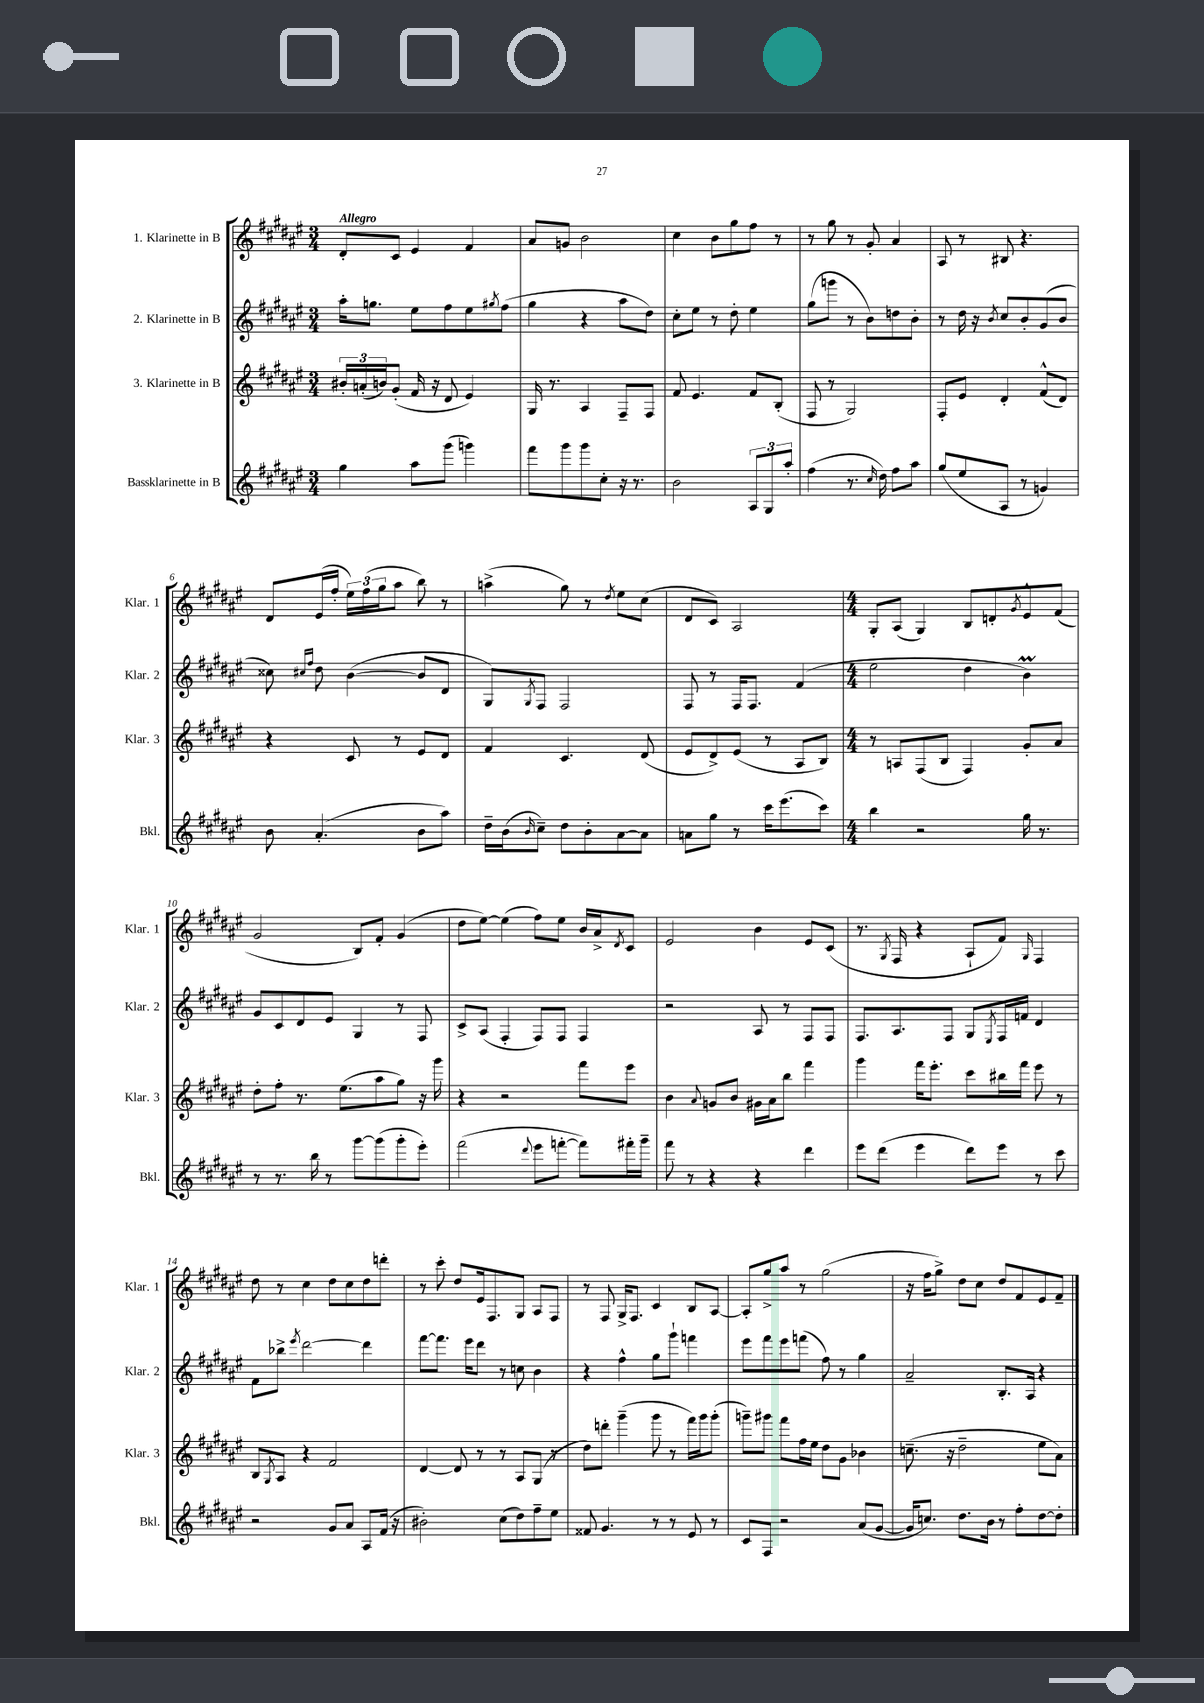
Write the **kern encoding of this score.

**kern	**kern	**kern	**kern
*staff4	*staff3	*staff2	*staff1
*clefG2	*clefG2	*clefG2	*clefG2
*k[f#c#g#d#a#e#]	*k[f#c#g#d#a#e#]	*k[f#c#g#d#a#e#]	*k[f#c#g#d#a#e#]
*M3/4	*M3/4	*M3/4	*M3/4
4gg#\	24b#'/LL	16aa#'\LK	8d#'/L
.	(24a'/	.	.
.	.	8.gg\J	.
.	24b/J)	.	.
.	(8g#'/J	.	8c#/J
8aa#\L	16f#/	8ee#\L	4e#/
.	16r	.	.
(8ggg#\J	8d#/	8ff#\	.
4ggg\)	4e#/)	8ee#\	4f#/
.	.	8qgg#/	.
.	.	(8ff#\J	.
=	=	=	=
8fff#\L	16G#/	4gg#\	8a#/L
.	8.r	.	.
8ggg#\	.	.	8g/J
8ggg#\	4A#/	4r	2b\
8cc#'\J	.	.	.
16r	8F#~/L	8aa#\L	.
8.r	.	.	.
.	8F#/J	8dd#\J)	.
=	=	=	=
2b\	8f#/	8cc#'\L	4cc#\
.	4.e#/	8ee#\J	.
.	.	8r	8b\L
.	.	8dd#'\	8gg#\
12A#/L	8f#/L	4ee#\	8ff#\J
12G#/	.	.	.
.	(8B'/J	.	8r
12aa#'/J	.	.	.
=	=	=	=
(4ff#\	8F#/	(8gg#\L	8r
.	8r	8ggg\J	8gg#\
8.r	2G#/)	8r	8r
.	.	8b\L)	8g#'/
16qqcc#/	.	.	.
16dd#\)	.	.	.
8ff#\L	.	8dd\	4a#/
8aa#\J	.	8b'\J	.
=	=	=	=
(8gg#/L	8F#'/L	8r	8A#/
8ee#/	8e#/J	16dd#\	8r
.	.	16r	.
.	.	8qb/	.
8A#/J	4d#'/	8cc#/L	8B#/
8r	.	8b'/	4.r
4g/)	(8f#^^/L	(8g#/	.
.	8d#/J)	8b/J	.
=	=	=	=
8b\	4r	8cc##\)	8d#/L
.	.	16qqcc#/LL	.
.	.	16qqff#/JJ	.
(4.a#'/	.	8dd#\	(16e#/L
.	.	.	16ff#'/JJ
.	8c#/	([4b\	24ee#\LL)
.	.	.	(24ff#\
.	.	.	24gg#\J
.	8r	.	8aa#\J
8b\L	8e#/L	8b/]L	8bb\)
8aa#\J)	8d#/J	8d#/J	8r
=	=	=	=
16dd#~\LL	4f#/	8G#/L)	(4aa^\
(16b\J	.	.	.
16qqb/	.	8qG#/	.
8cc#~\J)	.	8F#/J	.
8dd#\L	4.c#/	2F#/	8gg#\)
8b'\	.	.	8r
.	.	.	8qdd#/
[8a#\	.	.	8ee#\L
8a#\]J	(8d#/	.	(8cc#\J
=	=	=	=
8a\L	8e#/L	8F#/	8d#/L
8gg#\J	8d#^/)	8r	8c#/J)
8r	(8e#/J	16F#/LK	2A#/
.	.	8.F#/J	.
16ccc#\LK	8r	.	.
(8.eee#\	.	.	.
.	8A#/L	(4f#/	.
8ccc#\J)	8B/J)	.	.
=	=	=	=
*M4/4	*M4/4	*M4/4	*M4/4
4bb\	8r	2ee#\	8G#'/L
.	8A/L	.	(8A#/J
2r	(8F#/	.	4G#/)
.	8B/J	.	.
.	4F#/)	4dd#\	8B/L
.	.	.	8d'/
.	.	.	8qg#/
16gg#\	8g#'/L	4b\)	8e#^^/
8.r	.	.	.
.	8a#/J	.	(8f#/J
=	=	=	=
8r	8dd#'\L	8g#/L	2g#/
8.r	8ff#'\J	8c#/	.
.	8.r	8d#/	.
16bb\	.	.	.
8r	.	8e#/J	.
.	(8.ee#\L	.	.
[8ggg#\L	.	4G#/	8B/L)
(8ggg#\]	8aa#\	.	8f#'/J
8ggg#'\	8gg#\J)	8r	(4g#/
8eee#'\J)	16r	8F#/	.
.	16ggg#\	.	.
=	=	=	=
(2fff#\	4r	8c#^/L	8dd#\L
.	.	(8A#/J	[8ee#\J)
.	2r	4F#'/	(4ee#\]
8qqddd#/	.	.	.
8eee#\L	.	8F#/L)	8ff#\L)
[8fff'\J	.	8F#/J	8ee#\J
8fff\]L)	8fff#\L	4F#/	16b/LL
.	.	.	16a#^/J
.	.	.	8qd#/
16fff#'\L	8eee#\J	.	8c#/J
16ggg#~\JJ	.	.	.
=	=	=	=
8fff#\	4b\	2r	2e#/
8r	.	.	.
.	8qqa#/	.	.
4r	8g/L	.	.
.	8b/J	.	.
4r	16g#\LL	8A#/	4b\
.	16a#\J	.	.
.	8bb\J	8r	.
4ddd#\	4fff#\	8F#/L	8e#/L
.	.	8F#/J	(8c#/J
=	=	=	=
8eee#\L	4ggg#\	8.F#/L	8.r
(8ddd#\J	.	.	.
.	.	.	8qG#/
.	.	8.A#/	16F#/
4eee#\	16fff#\LK	.	4r
.	8.eee#'\J	.	.
.	.	8F#/J	.
8ddd#\L)	8ccc#\L	8G#/L	8A#`/L
.	.	8qE#/	.
8eee#\J	16bb#\L	16F#/L	8f#/J)
.	16fff#\JJ	16f/JJ	.
.	.	.	16qqG#/
8r	8eee#\	4d#/	4F#/
8ccc#\	8r	.	.
=	=	=	=
2r	8B/L	8f#\L	8dd#\
.	8qG#/	.	.
.	8A#/J	8bb-^\J	8r
.	.	8qeee#/	.
.	4r	[2ddd#\	4cc#\
8g#/L	2f#/	.	8dd#\L
8a#/J	.	.	8cc#\
8A#/L	.	4ddd#\]	8dd#\
(16f#/Jk	.	.	8ddd'\J
16r	.	.	.
=	=	=	=
2b#'\)	[4d#/	[8fff#\L	8r
.	.	8.fff#\]J	8ccc#'\
.	8d#/]	.	8dd#/L
.	.	16eee#\LK	.
.	8r	8ddd#\J	16e#/k
.	.	.	8.F#/
(8cc#\L	8r	8r	.
8dd#\)	8A#/L	8cc\	8G#/J
8ff#~\	(8G#/J	4b\	8A#/L
8ee#\J	8r	.	8F#/J
=	=	=	=
8f##/	8dd#\L)	4r	8r
4.g#/	8ddd'\J	.	8F#/
.	(4ggg#~\	4ff#^^\	16G#^/LK
.	.	.	8.F#/J
8r	8ggg#\	8gg#\L	4c#/
8r	8r	8ggg#`\J	.
8e#/	16fff#\LL)	4fff\	8B/L
.	16ggg#\J	.	.
8r	(8ggg#'\J	.	[8A#/J
=	=	=	=
8c#/L	8ggg~\L)	8eee#\L	8A#'/]L
8F#/J	8ggg#\J	8fff#\	8gg#^/
2r	8fff#\L	8eee#\	8aa#/J
.	16ff#\L	(8fff\J	8r
.	16ee#\JJ	.	.
.	8dd#\L	8ff#\)	(2gg#\
.	8g#\J	8r	.
(8a#/L	4b-\	4gg#\	.
[8g#/J	.	.	.
=	=	=	=
16g#/]LK	(8.cc~\	2a#~/	16r
8.cc/J)	.	.	16ff#\LK
.	.	.	8gg#^\J)
.	16r	.	.
8.dd#\L	2dd#~\	.	8dd#\L
.	.	.	8cc#\J
16b\Jk	.	.	.
8r	.	8.B'/L	8dd#/L
8ff#'\L	.	.	8f#/
.	.	16A#/Jk	.
[8dd#\	8ee#\L	4r	8e#/
8dd#'\]J	8a#\J)	.	8f#~/J
==	==	==	==
*-	*-	*-	*-
